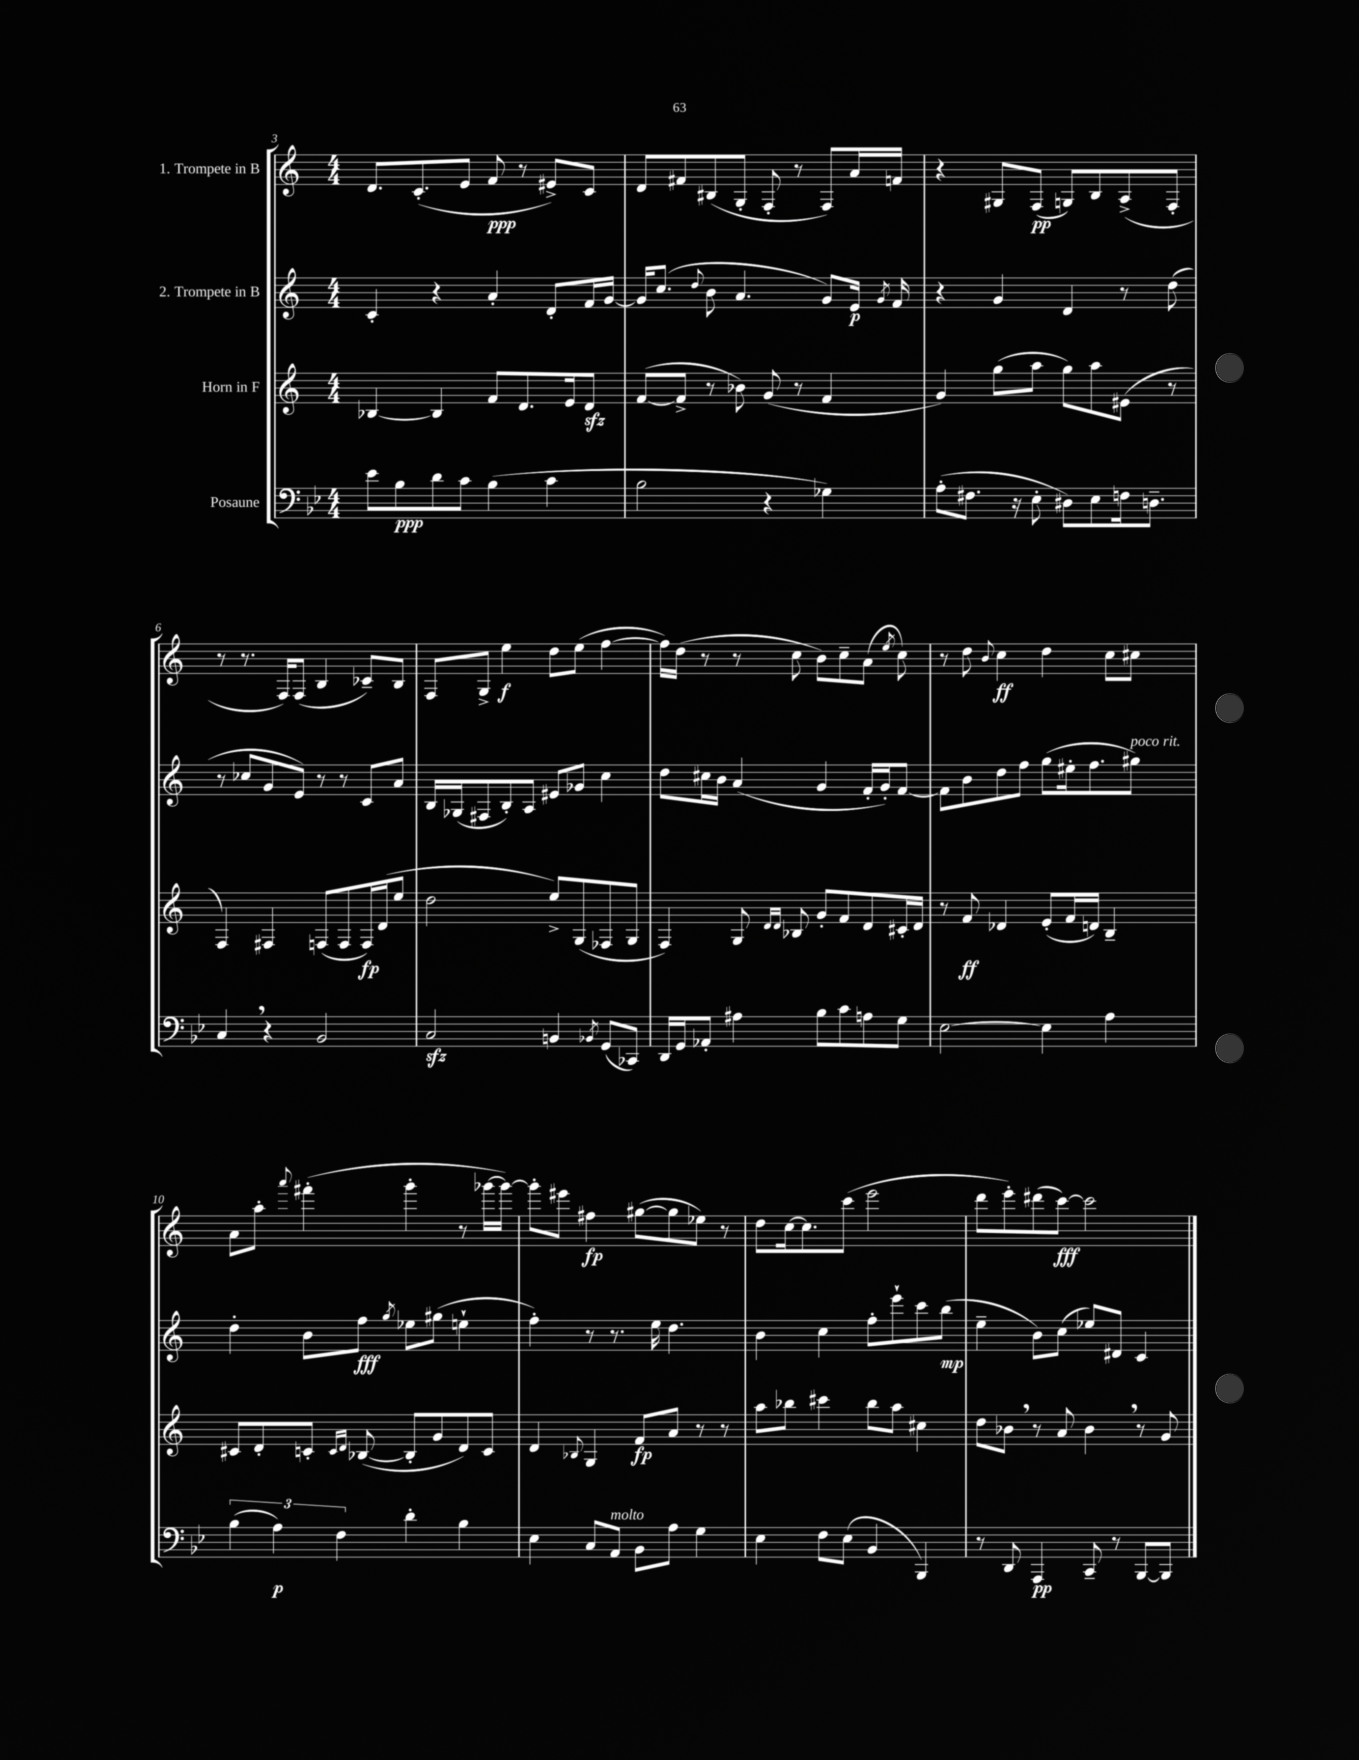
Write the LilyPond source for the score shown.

<<
\new StaffGroup <<
\new Staff = "s0" \with { instrumentName = "1. Trompete in B" } {
    \clef treble \key c \major \numericTimeSignature \time 4/4
    \autoBeamOff d'8.[ c'8.-.( e'8] f'8\ppp r8 eis'8[->) c'8] |
    d'8[ fis'8 bis8( g8]-. f8-. r8 f8[) a'16 f'16] |
    r4 gis8[ f8]\pp( g8[) b8 a8->( f8]-. |
    r8 r8. f16[) f8]( b4 ces'8[--) b8] |
    f8[ g8]-> e''4\f d''8[ e''8]( f''4~ |
    f''16[) d''16]( r8 r8 c''8 b'8[) c''8-- a'8]( \acciaccatura { e''8 } c''8) |
    r8 d''8 \appoggiatura { b'8 } c''4\ff d''4 c''8[ cis''8] |
    a'8[ a''8]-. \appoggiatura { a'''8 } fis'''4-.( g'''4-. r8 ges'''16[~ ges'''16]~) |
    ges'''8[-. eis'''8] fis''4\fp gis''8[~( gis''8 ees''8]) r8 |
    d''8[ c''16~ c''8. c'''8]( e'''2 |
    d'''8[ e'''8-.) dis'''8( c'''8]~\fff) c'''2 \bar "|." |
}
\new Staff = "s1" \with { instrumentName = "2. Trompete in B" } {
    \clef treble \key c \major \numericTimeSignature \time 4/4
    \autoBeamOff c'4-. r4 a'4-. d'8[-. f'16 g'16]~ |
    g'16[ c''8.]( \appoggiatura { d''8 } b'8 a'4. g'8[) e'16]\p \acciaccatura { g'8 } f'16 |
    r4 g'4 d'4 r8 d''8( |
    r8 ces''8[ g'8 e'8]) r8 r8 c'8[ a'8] |
    b16[ ges16( fis8 b8-.) a8] eis'8[ ges'8] c''4 |
    d''8[ cis''16 b'16] a'4( g'4 f'16[-. g'16-.) f'8]~ |
    f'8[ b'8 d''8 f''8] g''8[( eis''16-. f''8. gis''8]^\markup { \italic "poco rit." }) |
    d''4-. b'8[ f''8]\fff \acciaccatura { g''8 } ees''8[ gis''8]( e''4-! |
    f''4-.) r8 r8. e''16 d''4. |
    b'4 c''4 f''8[-. e'''8-! c'''8 b''8]\mp( |
    e''4-- b'8[) c''8]( ees''8[) dis'8] c'4 \bar "|." |
}
\new Staff = "s2" \with { instrumentName = "Horn in F" } {
    \clef treble \key c \major \numericTimeSignature \time 4/4
    \autoBeamOff bes4~ bes4 f'8[ d'8. e'16 d'8]\sfz |
    f'8[~( f'8]-> r8 bes'8) g'8( r8 f'4 |
    g'4) g''8[( a''8] g''8[) a''8 eis'8]( r8 |
    f4) fis4 f8[( f8 f16\fp) d'16( e''8] |
    d''2 e''8[->) g8( fes8 g8] |
    f4) g8 \grace { d'16[ d'16] } bes8 g'8[-. f'8 d'8 cis'16-. d'16] |
    r8 f'8\ff des'4 e'8[-.( f'16 d'16]) b4-- |
    cis'8[ d'8-. c'8]-. \grace { c'16[ d'16] } bes8~( bes8[-. g'8 d'8) c'8] |
    d'4 \appoggiatura { bes8 } g4 f'8[\fp a'8] r8 r8 |
    a''8[ bes''8] cis'''4 bes''8[ a''8] cis''4 |
    d''8[ bes'8] \breathe r8 a'8 bes'4 \breathe r8 g'8 \bar "|." |
}
\new Staff = "s3" \with { instrumentName = "Posaune" } {
    \clef bass \key bes \major \numericTimeSignature \time 4/4
    \autoBeamOff ees'8[ bes8\ppp d'8 c'8] bes4( c'4 |
    bes2 r4 ges4) |
    a8[-.( fis8.] r16 ees8-. dis8[) ees8 f16 d8.]-- |
    c4 \breathe r4 bes,2 |
    c2\sfz b,4 \acciaccatura { bes,8 } g,8[( ces,8]) |
    d,16[ g,16 aes,8]-. ais4 bes8[ c'8 a8 g8] |
    ees2~ ees4 a4 |
    \tuplet 3/2 { bes4( a4\p) f4 } d'4-. bes4 |
    ees4 c8[ a,8]^\markup { \italic "molto" } bes,8[ a8] g4 |
    ees4 f8[ ees8]( bes,4 bes,,4) |
    r8 d,8 a,,4\pp c,8-- r8 bes,,8[~ bes,,8] \bar "|." |
}
>>
>>
\layout { \context { \Score currentBarNumber = #3 } }
